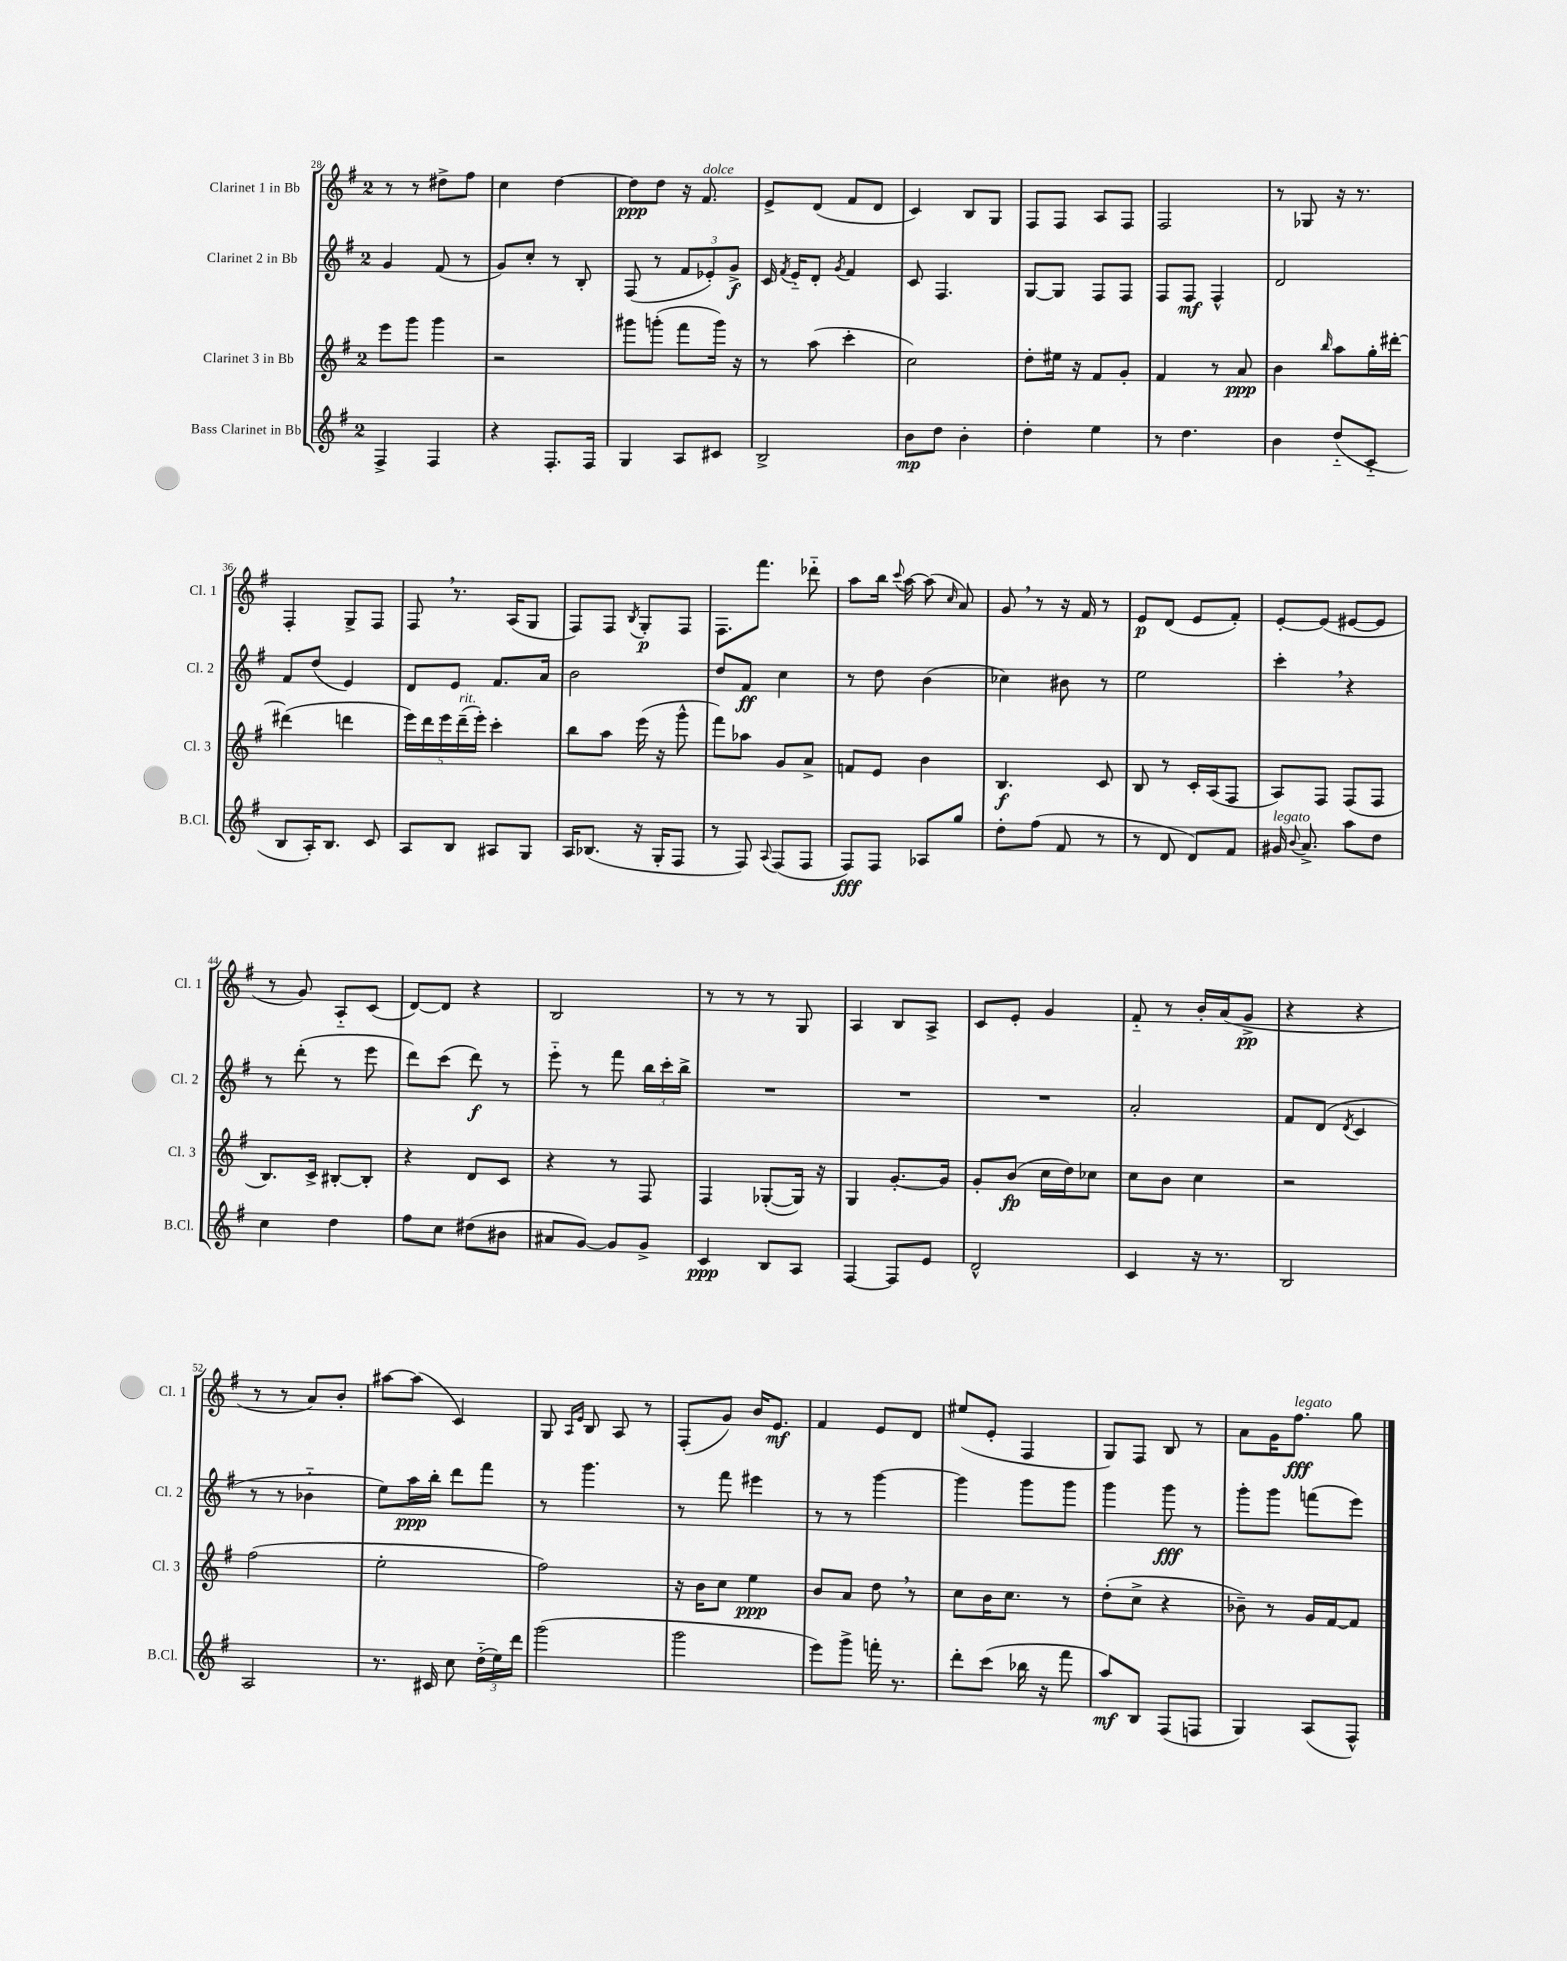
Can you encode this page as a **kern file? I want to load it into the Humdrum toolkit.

**kern	**kern	**kern	**kern
*staff4	*staff3	*staff2	*staff1
*clefG2	*clefG2	*clefG2	*clefG2
*k[f#]	*k[f#]	*k[f#]	*k[f#]
*M2/4	*M2/4	*M2/4	*M2/4
4F#^	8eee	4g	8r
.	8ggg	.	8r
4F#	4ggg	(8f#	8dd#^
.	.	8r	8ff#
=	=	=	=
4r	2r	8g)	4cc
.	.	8cc'	.
8.F#'	.	8r	[4dd
.	.	8B'	.
16F#	.	.	.
=	=	=	=
4G	8ggg#	(8F#	8dd]
.	(8ggg'	8r	8dd
8A	8fff#	12f#	16r
.	.	.	8.f#
.	.	12e-')	.
8c#	16ggg)	.	.
.	.	12g^	.
.	16r	.	.
=	=	=	=
2B^	8r	16c	8e^
.	.	8qf#	.
.	.	16e'~	.
.	(8aa	8d'	(8d
.	.	8qg	.
.	4ccc'	4f#	8f#
.	.	.	8d
=	=	=	=
8b	2cc)	8c	4c)
8dd	.	4.F#	.
4b'	.	.	8B
.	.	.	8G
=	=	=	=
4dd'	8dd'	[8G	8F#
.	16ee#	8G]	8F#
.	16r	.	.
4ee	8f#	8F#	8A
.	8g'	8F#	8F#
=	=	=	=
8r	4f#	8F#	2F#
4.dd	.	8F#	.
.	8r	4F#^^	.
.	8a	.	.
=	=	=	=
4b	4b	2d	8r
.	.	.	8G-
.	16qqbb	.	.
(8dd'~	8aa	.	16r
.	.	.	8.r
8c'~	16gg'	.	.
.	[16ddd#'	.	.
=	=	=	=
8B	(4ddd#]	8f#	4F#'
16A')	.	(8dd	.
8.B	.	.	.
.	4ddd	4e)	8G^
8c	.	.	8F#
=	=	=	=
8A	20eee)	8d	8F#
.	20ddd	.	.
.	20eee	.	.
8B	.	8e	8.r
.	(20ddd~	.	.
.	20eee')	.	.
8A#	4ccc'	8.f#	.
.	.	.	(16A
8G	.	.	8G
.	.	16a	.
=	=	=	=
16A	8bb	2b	8F#)
(8.B-	.	.	.
.	8aa	.	8F#
.	.	.	8qB
16r	(16eee	.	8G'
16G'	16r	.	.
8F#	8ggg^^	.	8F#
=	=	=	=
8r	8fff#)	8dd	8.F#
8F#)	8aa-	8f#	.
.	.	.	8.fff#
8qqA	.	.	.
(8F#	8g	4cc	.
8F#	8a^	.	8ddd-'~
=	=	=	=
8F#)	8f	8r	8aa
8F#	8e	8dd	16bb
.	.	.	8qqccc
.	.	.	[16aa
8A-	4b	(4b	(8aa]
.	.	.	16qqcc
8gg	.	.	8a)
=	=	=	=
8dd'	4.B	4cc-)	8g
(8ff#	.	.	8r
8f#	.	8b#	16r
.	.	.	16f#
8r	8c	8r	8r
=	=	=	=
8r	8B	2ee	8e
8d	8r	.	(8d
8d)	16c'	.	8e
.	(16A	.	.
8f#	8F#	.	8f#')
=	=	=	=
16g#	8A)	4ccc'	[8e'
8qqb	.	.	.
8.a^	.	.	.
.	8F#	.	(8e]
8aa	(8F#	4r	[8e#
8dd	8F#	.	8e#]
=	=	=	=
4cc	8.B)	8r	8r
.	.	(8ddd'	8g)
.	16c^	.	.
4dd	[8B#'	8r	8A'~
.	8B#']	8eee	(8c
=	=	=	=
8ff#	4r	8ddd)	[8d)
8cc	.	(8ccc	8d]
(8dd#	8d	8ddd)	4r
8b#	8c	8r	.
=	=	=	=
8a#	4r	8eee'~	2B
[8g)	.	8r	.
8g]	8r	8fff#	.
8g^	8F#	24bb	.
.	.	24ccc'	.
.	.	24bb^	.
=	=	=	=
4c	4F#	2r	8r
.	.	.	8r
8B	([8G-'	.	8r
8A	16G-])	.	8G
.	16r	.	.
=	=	=	=
[4F#	4G	2r	4A
8F#]	[8.g'	.	8B
8e	.	.	8A^
.	16g]	.	.
=	=	=	=
2d^^	8g'	2r	8c
.	(8b	.	8e'
.	16cc	.	4g
.	16dd)	.	.
.	8cc-	.	.
=	=	=	=
4c	8cc	2a'	8f#'~
.	8b	.	8r
16r	4cc	.	16b'
8.r	.	.	(16a
.	.	.	8g^
=	=	=	=
2B	2r	8f#	4r
.	.	(8d	.
.	.	8qd	.
.	.	4c	4r
=	=	=	=
2A	(2ff#	8r	8r
.	.	8r	8r
.	.	4b-'~	8a)
.	.	.	8b'
=	=	=	=
8.r	2ee'	8ee)	[8aa#
.	.	16aa	(8aa#]
16c#	.	16bb'	.
8cc	.	8ddd	4c)
(24dd'~	.	8fff#	.
24ee)	.	.	.
24ddd	.	.	.
=	=	=	=
(2ggg	2ff#)	8r	8G
.	.	.	16qqA
.	.	.	16qqe
.	.	4.ggg	8B
.	.	.	8A
.	.	.	8r
=	=	=	=
2ggg	16r	8r	(8F#'
.	16b	.	.
.	8cc	8fff#	8g)
.	4ee	4eee#	16b
.	.	.	8.e
=	=	=	=
8eee)	8b	8r	4f#
8ggg^	8a	8r	.
16fff'	8dd	[4ggg	8e
8.r	.	.	.
.	8r	.	8d
=	=	=	=
8ddd'	8cc	4ggg]	(8ee#
(8ccc	16b	.	8e'
.	8.cc	.	.
16bb-	.	8ggg	4F#
16r	.	.	.
8fff#	8r	8ggg	.
=	=	=	=
8aa)	(8dd'	4ggg	8G)
8B	8cc^	.	8F#
(8F#	4r	8ggg	8B
8F	.	8r	8r
=	=	=	=
4G)	8b-~)	8ggg'	8a
.	8r	8ggg	16g
.	.	.	8.ff#
(8A	16g	(8fff	.
.	[16f#	.	.
8F#^^)	8f#]	8eee)	8gg
==	==	==	==
*-	*-	*-	*-
